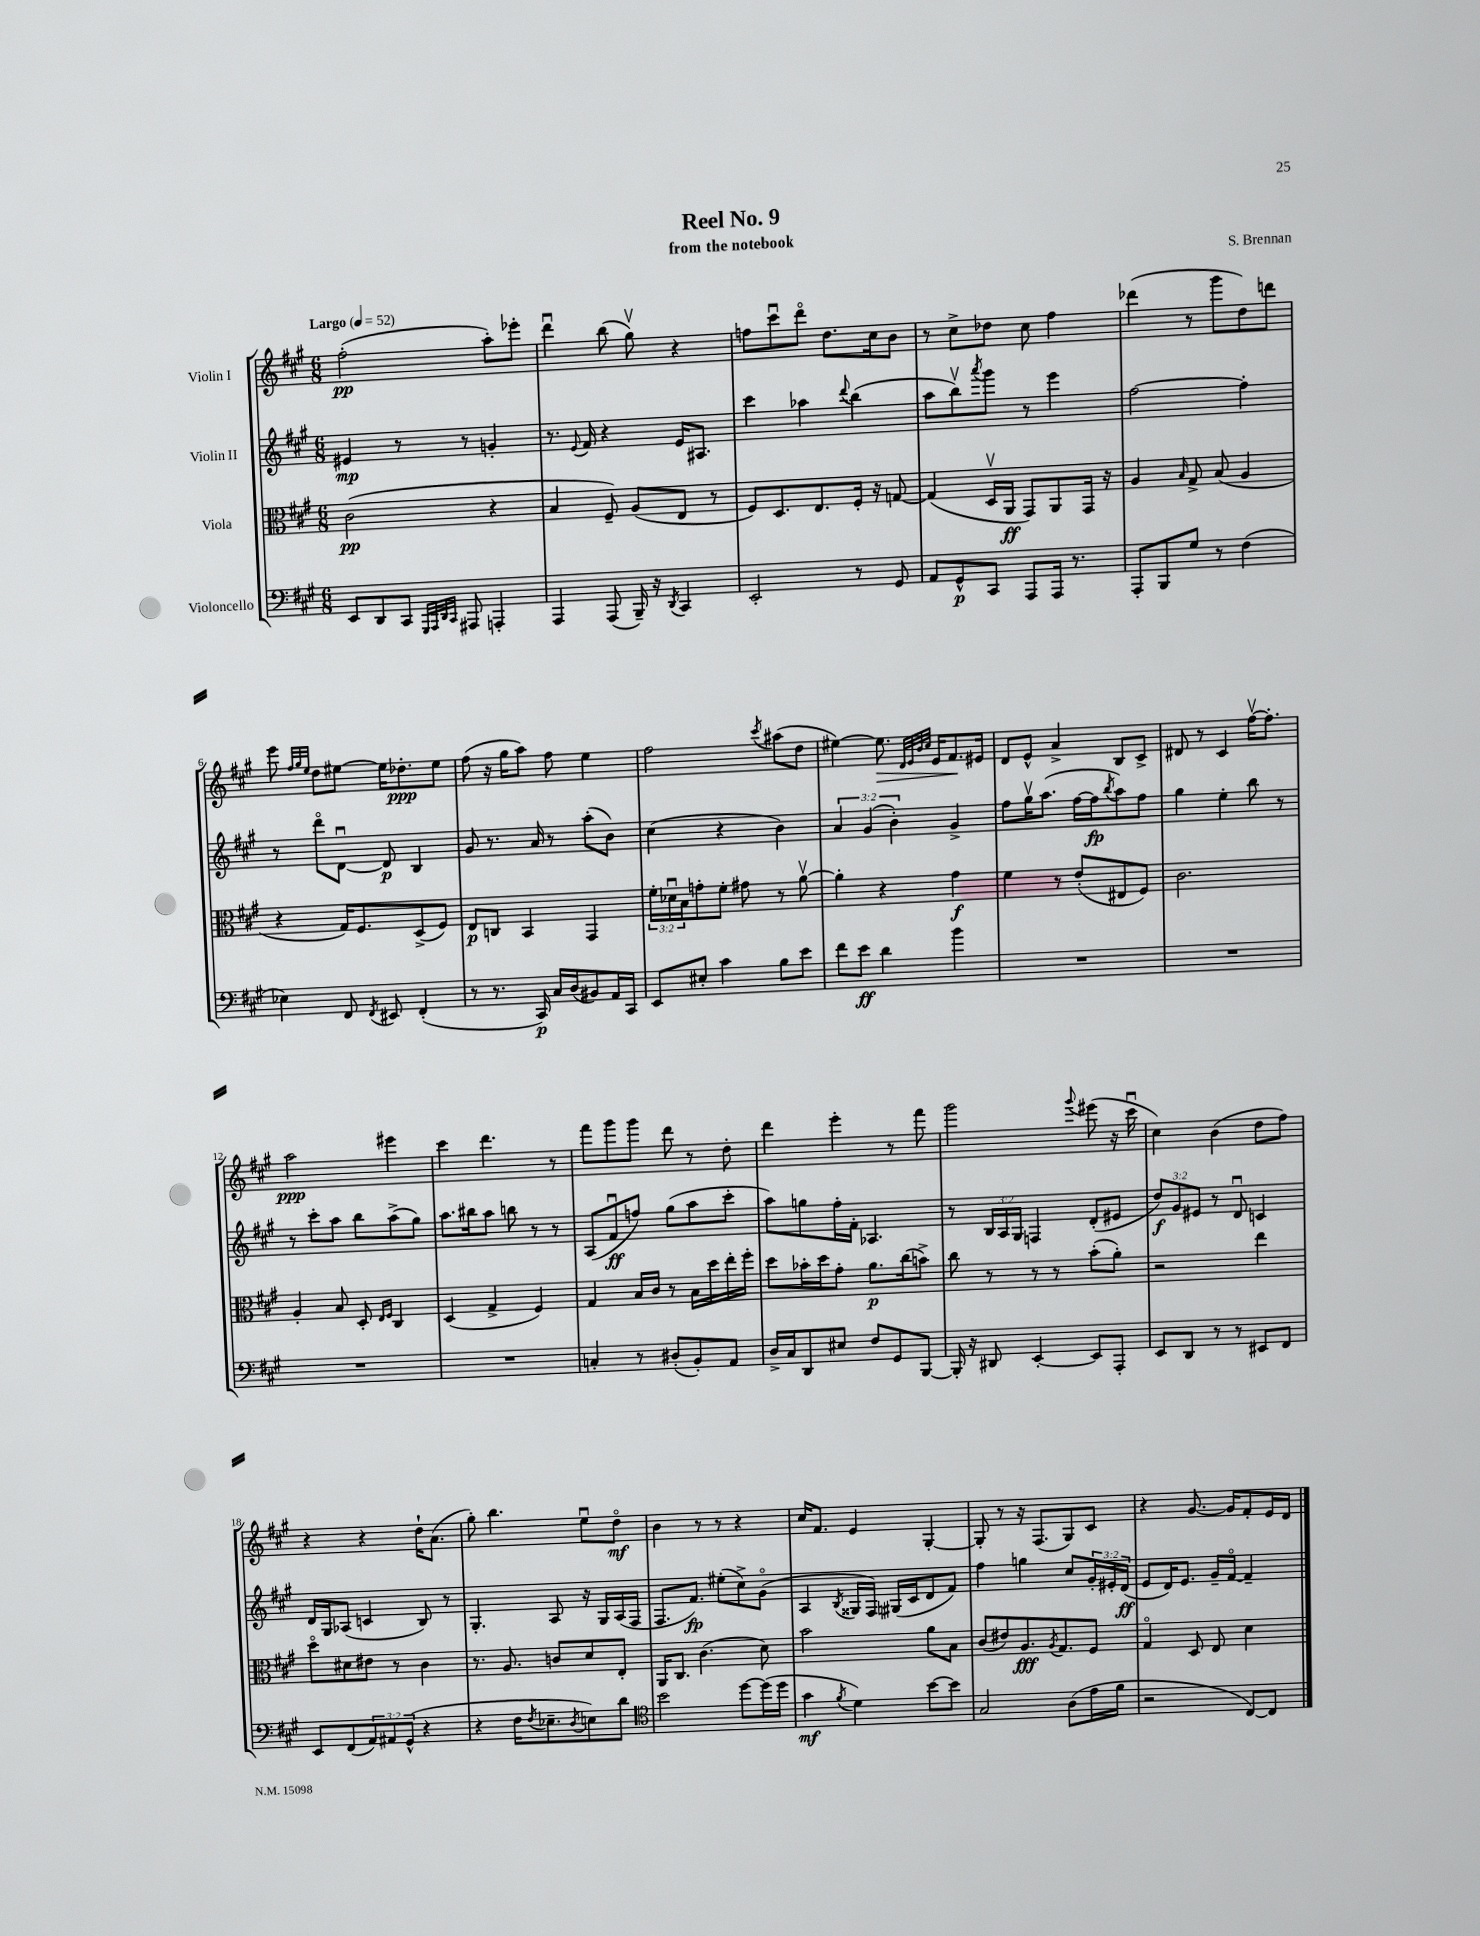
\header { title = "Reel No. 9" composer = "S. Brennan" subtitle = "from the notebook" }
<<
\new StaffGroup <<
\new Staff = "s0" \with { instrumentName = "Violin I" } {
    \clef treble \key a \major \numericTimeSignature \time 6/8 \tempo "Largo" 4 = 52
    fis''2-.\pp( a''8-.) ees'''8-. |
    d'''4\downbow b''8( gis''8\upbow) r4 |
    f''8 cis'''8\downbow d'''8\flageolet d''8. cis''16 b'8 |
    r8 cis''8-> des''8 cis''8 fis''4 |
    des'''4( r8 gis'''8 d''8) d'''8 |
    e'''8 \grace { fis''32 gis''32 e''32 } d''8 eis''8~ eis''16 des''8.-.\ppp eis''8 |
    fis''8( r16 gis''16 a''8) fis''8 e''4 |
    fis''2 \acciaccatura { cis'''8 } ais''8( d''8 |
    eis''4~) eis''8.\> \grace { d'32 e'32 b'32 cis''32 } e'16 fis'8.\! eis'16 |
    d'8 e'8-^ a'4-> b8 cis'8-> |
    dis'8 r8 cis'4 fis''16~\upbow fis''8.-. |
    a''2\ppp eis'''4 |
    cis'''4 d'''4. r8 |
    fis'''8 gis'''8 gis'''8 d'''8 r8 d''8-. |
    d'''4 e'''4-. r8 fis'''8 |
    gis'''2 \appoggiatura { gis'''8 } eis'''8( r16 cis'''16\downbow |
    cis''4) b'4( d''8 fis''8) |
    r4 r4 d''16-! a'8.( |
    gis''8-.) b''4. e''8\downbow d''8\flageolet\mf |
    b'4 r8 r8 r4 |
    cis''16 fis'8. e'4 gis4~-. |
    gis8-. r8 r16 fis8.( gis8) cis'8 |
    r4 gis'8.~ gis'16 fis'8-. e'16 d'16 \bar "|." |
}
\new Staff = "s1" \with { instrumentName = "Violin II" } {
    \clef treble \key a \major \numericTimeSignature \time 6/8 \override Staff.TupletNumber.text = #tuplet-number::calc-fraction-text
    eis'4\mp r8 r8 g'4-. |
    r8. \appoggiatura { e'8 } fis'16 r4 e'16 ais8. |
    cis'''4 aes''4 \appoggiatura { d'''8 } b''4( |
    a''8 b''8\upbow) \acciaccatura { a'''8 } gis'''8 r8 e'''4 |
    fis''2~ fis''4-. |
    r8 d'''8\flageolet d'8~\downbow d'8\p b4 |
    gis'8 r8. a'16 r8 a''8-.( b'8) |
    cis''4( r4 b'4) |
    \tuplet 3/2 { a'4 gis'4( b'4-.) } gis'4-> |
    fis''8 gis''16\upbow a''8.( fis''16~ fis''16\fp \acciaccatura { b''8 } a''8) fis''8 |
    gis''4 e''4-. b''8 r8 |
    r8 cis'''8-. a''8 b''8 a''8->( gis''8) |
    a''8. bis''16 a''8 b''8 r8 r8 |
    a8( fis'8\downbow\ff f''8) gis''8( a''8 cis'''8-. |
    a''8) g''8 fis''16-. fis'16-. aes4. |
    r8 \tuplet 3/2 { b16 a16 gis16 } f4 d'8-.( eis'8 |
    \tuplet 3/2 { d''8\f) gis'8 eis'8 } r8 d'8\downbow c'4 |
    d'16 gis16 aes8( c'4 b8) r8 |
    gis4.-. a8 r16 gis16 a16( fis16 |
    fis8. fis'8.\fp) eis''8-.( cis''8->) gis'8\flageolet( |
    a4 \acciaccatura { b8 } gisis16 fis16) gis16( cis'16 d'8 fis'8) |
    fis''4 g''4 cis''8 \tuplet 3/2 { gis'16-. eis'16-. d'16\ff( } |
    e'8 d'16) e'8. gis'16-- fis'16~\flageolet fis'4-- \bar "|." |
}
\new Staff = "s2" \with { instrumentName = "Viola" } {
    \clef alto \key a \major \numericTimeSignature \time 6/8 \override Staff.TupletNumber.text = #tuplet-number::calc-fraction-text
    cis'2\pp( r4 |
    b4 fis8--) a8( e8 r8 |
    fis8) d8. e8. fis16-. r16 g8~ |
    g4( d16\upbow a,16\ff gis,8) a,8 gis,16 r16 |
    a4 \grace { b16 } gis8-> b8( a4 |
    r4 gis16) fis8. d8->( fis8) |
    e8\p c8 b,4 gis,4 |
    \tuplet 3/2 { fis'16-. des'16\downbow b16 } g'8-. fis'8-. gis'8 r8 a'8~\upbow |
    a'4-. r4 gis'4\f |
    fis'4 r8 e'8-.( eis8 fis8) |
    cis'2. |
    a4-. b8 d8-. \grace { e16 fis16 } cis4 |
    d4( gis4-> fis4) |
    gis4 b16 cis'16 r8 b16 d''16 e''16-. fis''16-. |
    d''8 bes'16-. d''16 gis'8-. a'8.\p cis''16( b'8->) |
    cis''8 r8 r8 r8 b'8-.( a'8-.) |
    r2 e''4 |
    d''8\flageolet dis'8 eis'8 r8 cis'4 |
    r8. a8. c'8 d'8 e8-. |
    a,16 cis8. cis'4.( d'8) |
    b'2 a'8 b8 |
    cis'8( eis'8) a8.\fff \acciaccatura { a8 } gis8. fis8 |
    gis4\flageolet d8 e8 d'4 \bar "|." |
}
\new Staff = "s3" \with { instrumentName = "Violoncello" } {
    \clef bass \key a \major \numericTimeSignature \time 6/8 \override Staff.TupletNumber.text = #tuplet-number::calc-fraction-text
    e,8 d,8 cis,8 \grace { gis,,32 a,,32 d,32 cis,32 } ais,,8 a,,4-. |
    a,,4 a,,8( b,,16--) r16 \acciaccatura { d,8 } cis,4 |
    e,2-. r8 gis,8 |
    a,8 gis,8-^\p cis,8 a,,8 a,,16 r8. |
    a,,8-. b,,8 gis8 r8 fis4( |
    ees4) fis,8 \acciaccatura { fis,8 } eis,8 fis,4-.( |
    r8 r8. cis,16\p) cis16 d16( bis,8) a,16 cis,16 |
    e,8 eis8-. cis'4 b8 e'8 |
    fis'8 e'8\ff d'4 b'4 |
    R2. |
    R2. |
    R2. |
    R2. |
    c4-. r8 dis8-.( b,8-.) a,8 |
    d16-> cis16 d,8 eis8 fis8 gis,8 b,,8~ |
    b,,16-. r16 dis,8 e,4~-. e,8 a,,8-. |
    e,8 d,8 r8 r8 eis,8 fis,8 |
    e,8 fis,8( \tuplet 3/2 { a,8) ais,8 gis,8-^( } r4 |
    r4 fis16 \acciaccatura { fis8 } ees8.-- \acciaccatura { d8 } e8) d'8 |
    \clef tenor b'2 d''8~ d''16( d''16 |
    gis'4\mf \acciaccatura { fis'8 } d'4) b'8~ b'8 |
    gis2 a8( e'16 fis'16 |
    r2 cis8~) cis8 \bar "|." |
}
>>
>>
